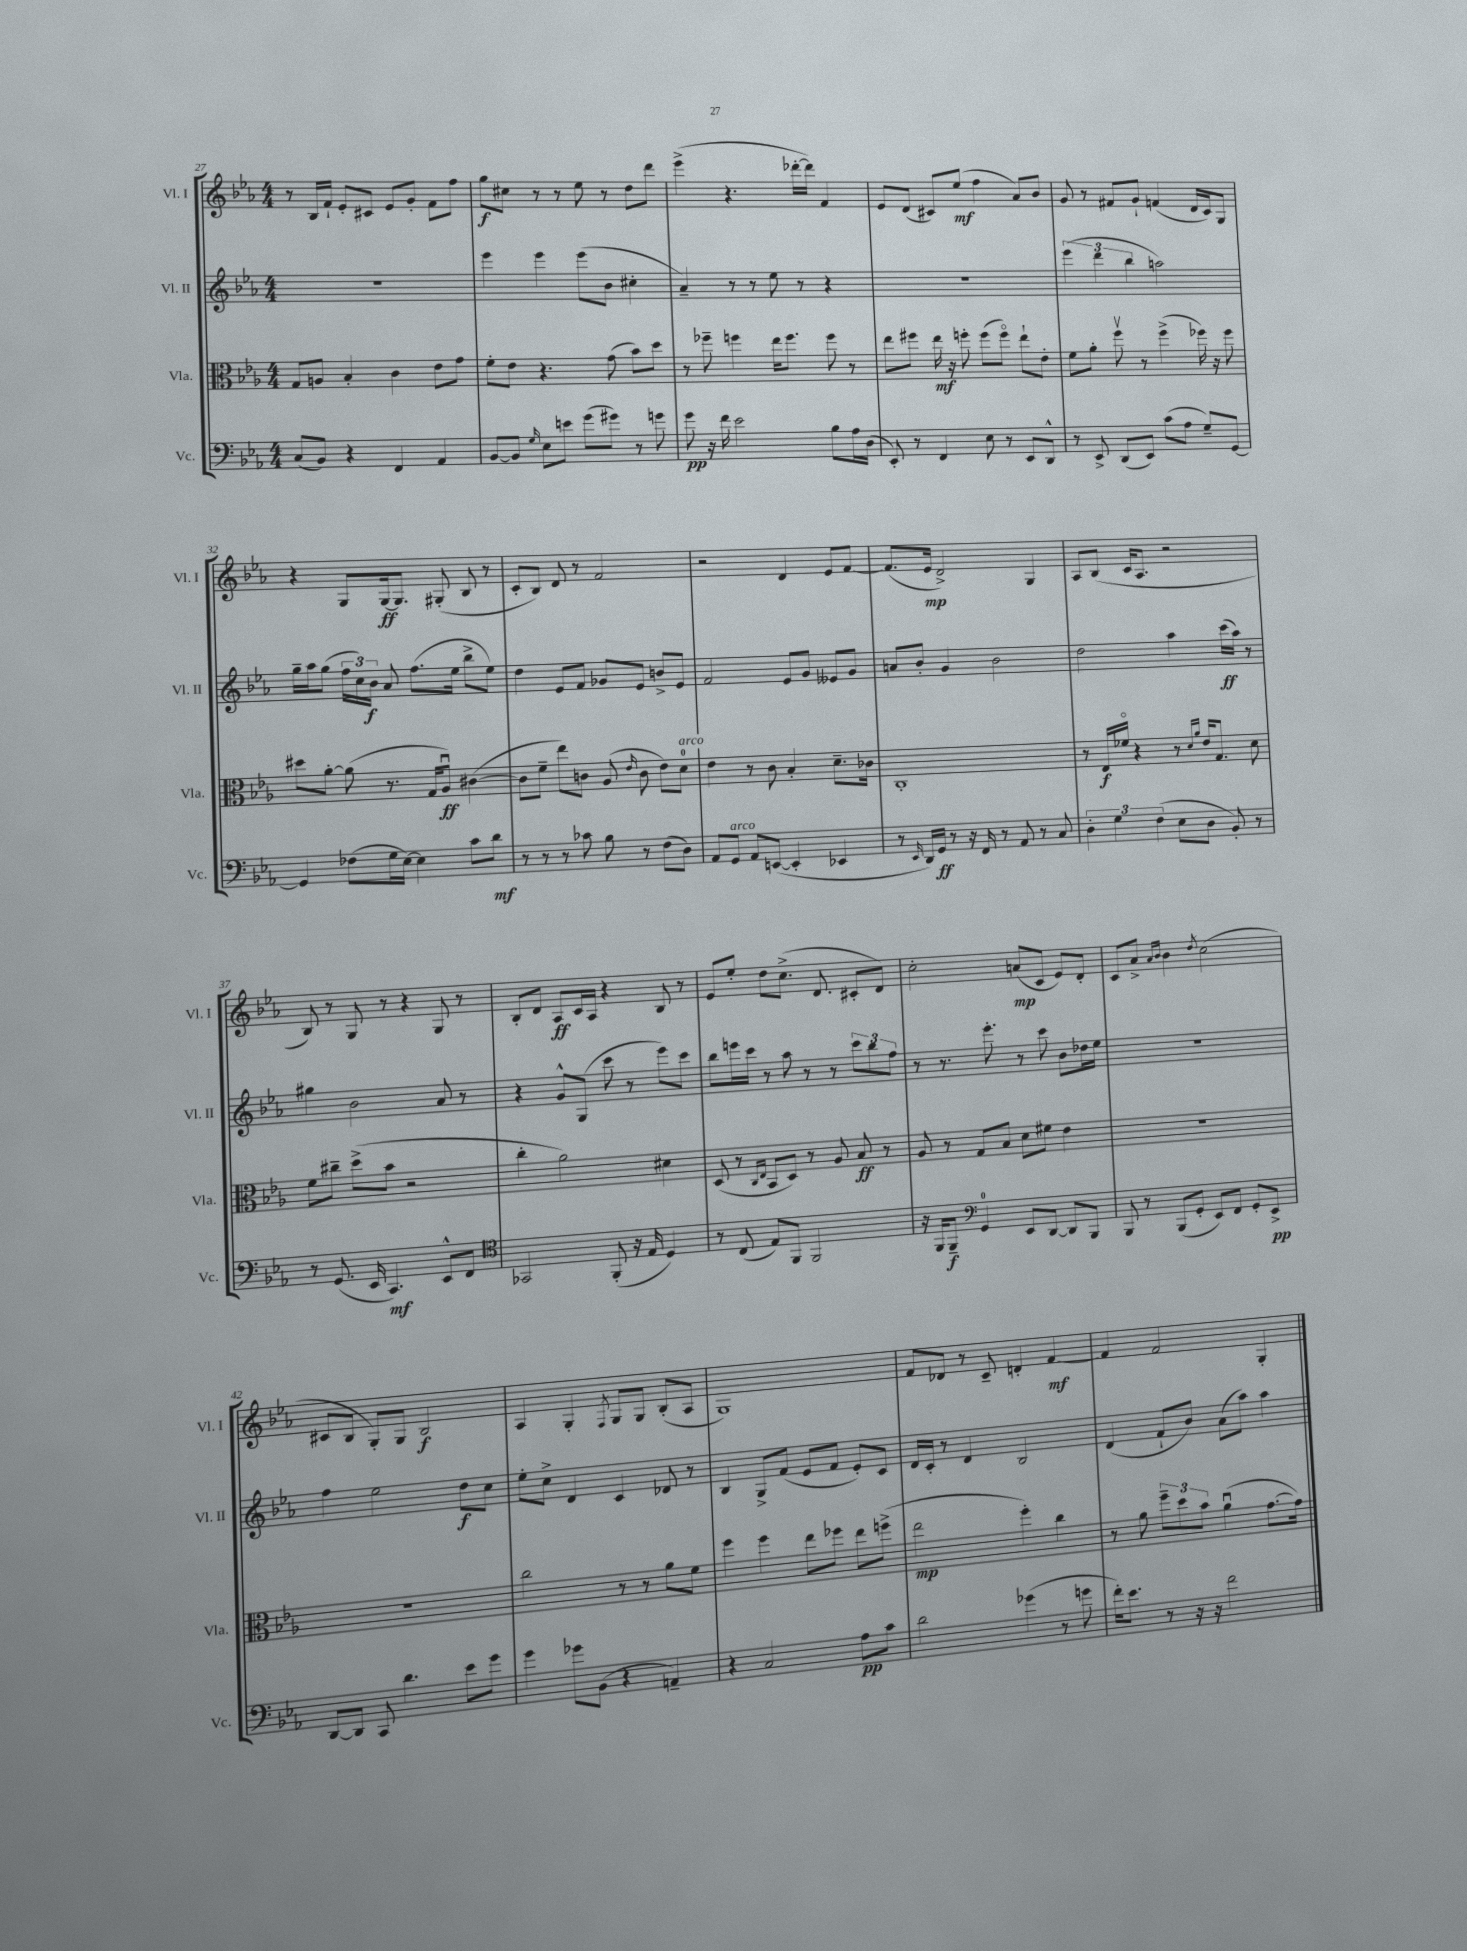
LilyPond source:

<<
\new StaffGroup <<
\new Staff = "s0" \with { instrumentName = "Vl. I" shortInstrumentName = "Vl. I" } {
    \clef treble \key ees \major \numericTimeSignature \time 4/4
    \autoBeamOff r8 bes16[ f'16]-! ees'8[-. cis'8] ees'8[ g'8]-. f'8[ f''8] |
    g''8[\f cis''8] r8 r8 ees''8 r8 d''8[ d'''8] |
    ees'''4->( r4. des'''16[~-. des'''16]) f'4 |
    ees'8[ d'8]( cis'8[) ees''8]\mf( f''4 aes'8[) bes'8] |
    g'8 r8 fis'8[ g'8]-! f'4( d'16[ c'16) g8] |
    r4 g8[ g16~\ff g8.] gis8-.( bes8 r8 |
    c'8[-. bes8]) d'8 r8 f'2 |
    r2 d'4 ees'8[ f'8]~ |
    f'8.[( ees'16]\mp d'2->) g4 |
    aes8[ bes8]( c'16[ aes8.] r2 |
    bes8) r8 g8 r8 r4 g8 r8 |
    bes8[-. d'8] aes8[\ff c'16 aes16] r4 bes8 r8 |
    ees'8[ ees''8]-. d''8[ c''8.]->( d'8. cis'8[-. d'8]) |
    c''2-. a'8[\mp( c'8] ees'8[) d'8]-. |
    c'8[ aes'8]-> \grace { aes'16[ bes'16] } bes'4 \acciaccatura { d''8 } c''2( |
    cis'8[ bes8] g8[-.) g8] bes2\f |
    aes4 g4-. \acciaccatura { f8 } g8[ g8] bes8[-.( aes8] |
    g1) |
    f'8[ des'8] r8 c'8-- d'4-. f'4~\mf |
    f'4 f'2 g4-. \bar "|." |
}
\new Staff = "s1" \with { instrumentName = "Vl. II" shortInstrumentName = "Vl. II" } {
    \clef treble \key ees \major \numericTimeSignature \time 4/4
    \autoBeamOff R1 |
    ees'''4 ees'''4 ees'''8[( bes'8] cis''4-. |
    aes'4--) r8 r8 ees''8 r8 r4 |
    R1 |
    \tuplet 3/2 { ees'''4( d'''4 bes''4 } a''2) |
    g''16[-- aes''16 g''8]( \tuplet 3/2 { f''16[ c''16) bes'16]\f } aes'8 f''8.[( ees''16] bes''8[-> ees''8]) |
    d''4 ees'8[ f'8] ges'8[ ees'8] b'8[-> ees'8] |
    f'2 ees'8[ g'8] eeses'8[ g'8] |
    a'8[ bes'8]-. g'4 bes'2 |
    d''2 aes''4 c'''16[\ff( aes''16]) r8 |
    gis''4 bes'2 aes'8 r8 |
    r4 g'8[-^ g8]( c'''8 r8 ees'''8[) c'''8] |
    bes''8[ e'''16 c'''16] r8 aes''8 r8 r8 \tuplet 3/2 { c'''8[ bes''8 f''8] } |
    r8 r8. ees'''8.-. r8 c'''8 bes'8[ des''16 ees''16] |
    R1 |
    f''4 ees''2 d''8[\f c''8] |
    ees''8[-. c''8]-> d'4 c'4 des'8 r8 |
    bes4 g8[-> f'8]( ees'8[ f'8] ees'8[-.) c'8] |
    d'16[ c'16]-. r8 d'4 bes2 |
    d'4( f'8[-! bes'8]) aes'8[( aes''8]) aes''4 \bar "|." |
}
\new Staff = "s2" \with { instrumentName = "Vla." shortInstrumentName = "Vla." } {
    \clef alto \key ees \major \numericTimeSignature \time 4/4
    \autoBeamOff g8[ a8] bes4-. c'4 ees'8[ g'8] |
    f'8[-. ees'8] r4. g'8( bes'8[) d''8] |
    r8 fes''8-- f''4 ees''16[ f''8.] f''8 r8 |
    ees''8[ fis''8] ees''16\mf r16 f''8-. f''8[( f''8]\flageolet) ees''8[-! ees'8]-. |
    f'8[ aes'8]-. f''8\upbow r8 f''4->( fes''16) r16 fes''8 |
    dis''8[ aes'8]~-. aes'8( r8. g16[ aes8]\downbow\ff) cis'4~( |
    cis'8[ f'8]-- ees''8[) c'8] aes8( \grace { ees'16 } c'8 ees'8[) d'8]-0^\markup { \italic "arco" } |
    ees'4 r8 c'8 bes4-. d'8.[-- ces'16] |
    c1-. |
    r8 ees16[\f fes'16]\flageolet r4 r8 \grace { d'16[ aes'16] } ees'16[ g8.] d'8 |
    f'8[ cis''8]-- d''8[->( bes'8] r2 |
    c''4-. aes'2) dis'4 |
    d8( r8 \grace { c16[ ees16] } bes,8[ d8]) r8 aes8 bes8\ff r8 |
    aes8 r8 g8[ bes8] d'8[ fis'8] ees'4 |
    R1 |
    R1 |
    c''2 r8 r8 aes'8[ f'8] |
    f''4 f''4 ees''8[ fes''8] ees''8[ f''8]->( |
    ees''2\mp f''4-.) c''4 |
    r8 aes'8 \tuplet 3/2 { f''8[-- d''8 bes'8] } aes'4\downbow( g'8.[~ g'16]) \bar "|." |
}
\new Staff = "s3" \with { instrumentName = "Vc." shortInstrumentName = "Vc." } {
    \clef bass \key ees \major \numericTimeSignature \time 4/4
    \autoBeamOff c8[( bes,8]) r4 f,4 aes,4 |
    bes,8[~ bes,8] \grace { g16 } ees8[ e'8] g'8[( gis'8]) r8 g'8 |
    g'8\pp r16 f'16 ees'2 bes8[ aes16 d16]( |
    ees,8-.) r8 f,4 ees8 r8 ees,8[ d,8]-^ |
    r8 ees,8-> d,8[( ees,8]) c'8[( aes8] g8[--) g,8]~ |
    g,4 fes8[( g16 ees16]~) ees4 c'8[ d'8]\mf |
    r8 r8 r8 ces'8 bes8 r8 f8[( d8]) |
    aes,8[ g,8]^\markup { \italic "arco" } aes,8[ e,8]~( e,4-. ees,4 |
    r8 \grace { ees,16 } d,16[) g,16]\ff r8 r16 f,16 r8 aes,8 r8 c8 |
    \tuplet 3/2 { d4-. g4 f4( } ees8[ d8] bes,8-.) r8 |
    r8 g,8.( ees,16 c,4.\mf) ees,8[-^ f,8] |
    \clef tenor ges,2 f,8-.( r16 ees16 d4) |
    r8 c8( ees8[) f,8] f,2 |
    r16 f,16[ f,8]--\f \clef bass g,4-0 ees,8[ d,8]~ d,8[ bes,,8] |
    bes,,8 r8 bes,,8[( g,8]-. ees,8[) f,8] g,8[-. ees,8]->\pp |
    d,8[~ d,8] c,8 d'4. ees'8[ g'8] |
    g'4 ges'8[ bes,8]( r4 a,4--) |
    r4 c2 aes8[\pp c'8] |
    d'2 ges'4( r8 g'8 |
    f'16[-.) ees'8.] r8 r16 r16 f'2 \bar "|." |
}
>>
>>
\layout { \context { \Score currentBarNumber = #27 } }
